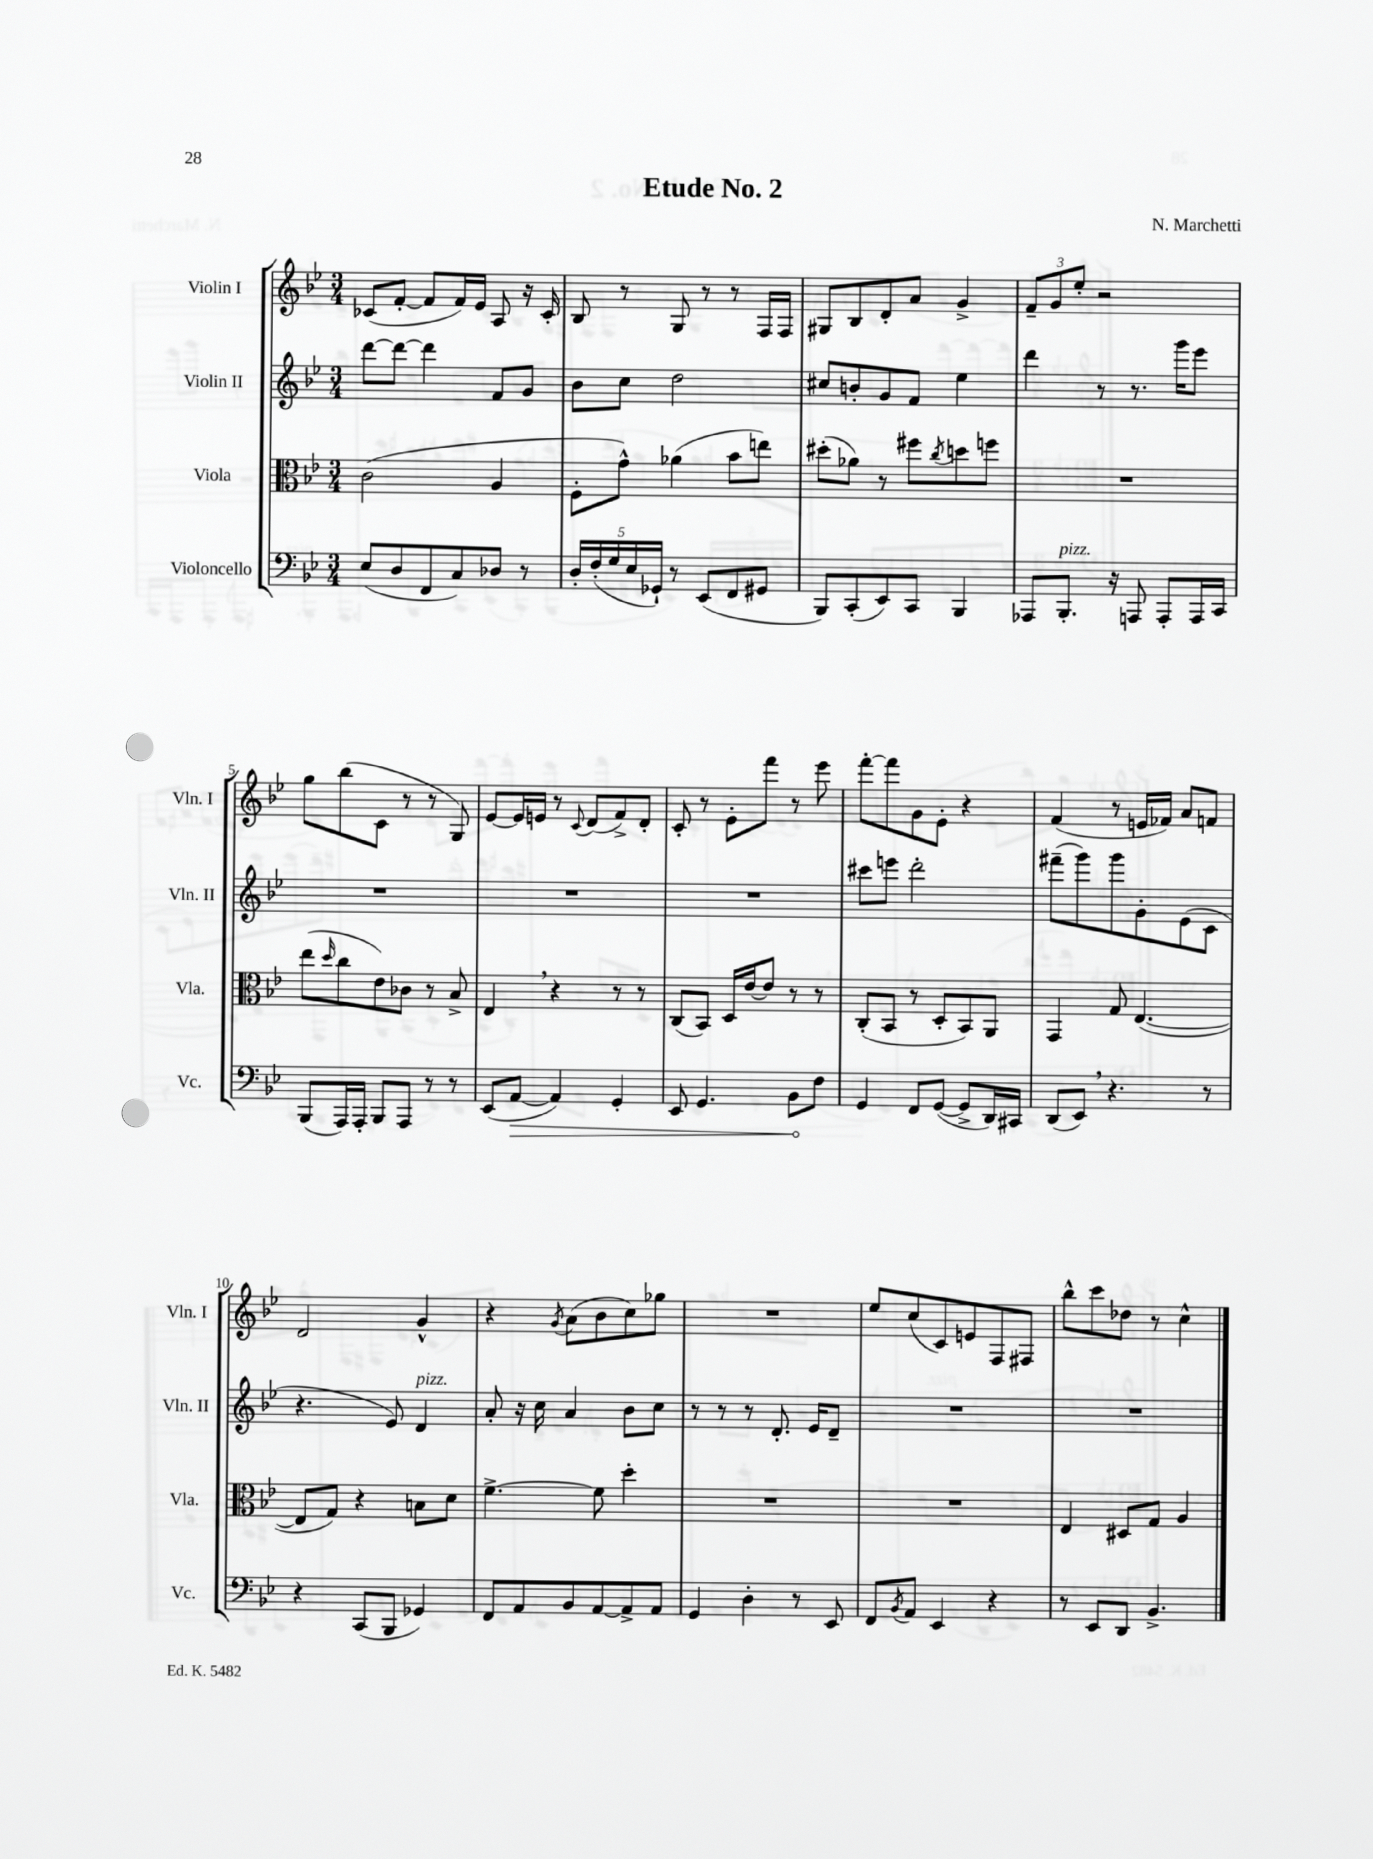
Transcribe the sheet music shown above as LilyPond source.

\header { title = "Etude No. 2" composer = "N. Marchetti" }
<<
\new StaffGroup <<
\new Staff = "s0" \with { instrumentName = "Violin I" shortInstrumentName = "Vln. I" } {
    \clef treble \key bes \major \numericTimeSignature \time 3/4
    ces'8( f'8~-. f'8 f'16) ees'16 a8 r16 ces'16-. |
    bes8 r8 g8 r8 r8 f16 f16 |
    gis8 bes8 d'8-. a'8 g'4-> |
    \tuplet 3/2 { f'8-- g'8 ees''8-. } r2 |
    g''8 bes''8( c'8 r8 r8 g8) |
    ees'8~ ees'16 e'16 r8 \appoggiatura { c'8 } d'8( f'8->) d'8-. |
    c'8-. r8 ees'8-. f'''8 r8 ees'''8 |
    f'''8~-. f'''8 g'8 ees'8-. r4 |
    f'4( r8 e'16 fes'16) a'8 f'8 |
    d'2 g'4-^ |
    r4 \acciaccatura { g'8 } a'8( bes'8 c''8) ges''8 |
    R2. |
    ees''8 c''8( c'8) e'8 f8 fis8 |
    bes''8-^ c'''8 des''8 r8 c''4-^ \bar "|." |
}
\new Staff = "s1" \with { instrumentName = "Violin II" shortInstrumentName = "Vln. II" } {
    \clef treble \key bes \major \numericTimeSignature \time 3/4
    d'''8~ d'''8~ d'''4 f'8 g'8 |
    bes'8 c''8 d''2 |
    cis''8 b'8-. g'8 f'8 ees''4 |
    d'''4 r8 r8. g'''16 ees'''8 |
    R2. |
    R2. |
    R2. |
    cis'''8 e'''8 d'''2-. |
    fis'''8--( g'''8) g'''8 g'8-. ees'8( c'8 |
    r4. ees'8) d'4^\markup { \italic "pizz." } |
    a'8-. r16 c''16 a'4 bes'8 c''8 |
    r8 r8 r8 d'8.-. ees'16 d'8-- |
    R2. |
    R2. \bar "|." |
}
\new Staff = "s2" \with { instrumentName = "Viola" shortInstrumentName = "Vla." } {
    \clef alto \key bes \major \numericTimeSignature \time 3/4
    c'2( a4 |
    f8-. g'8-^) aes'4( bes'8 e''8) |
    dis''8-.( aes'8) r8 fis''8 \acciaccatura { c''8 } d''8 f''8 |
    R2. |
    ees''8( \grace { d''16 } c''8 ees'8) ces'8 r8 bes8-> |
    ees4 \breathe r4 r8 r8 |
    c8( bes,8) d16 ees'16~ ees'8 r8 r8 |
    c8-.( bes,8 r8 d8-. bes,8) a,8 |
    g,4 g8 ees4.~( |
    ees8 g8) r4 b8 d'8 |
    f'4.~-> f'8 d''4-. |
    R2. |
    R2. |
    ees4 dis8 g8 a4 \bar "|." |
}
\new Staff = "s3" \with { instrumentName = "Violoncello" shortInstrumentName = "Vc." } {
    \clef bass \key bes \major \numericTimeSignature \time 3/4
    ees8( d8 f,8 c8) des8 r8 |
    \tuplet 5/4 { d16-. f16-.( g16 ees16 ges,16-!) } r8 ees,8( f,8 gis,8 |
    bes,,8) c,8-.( ees,8) c,8 bes,,4 |
    aes,,8 bes,,8.-.^\markup { \italic "pizz." } r16 a,,8 a,,8-. a,,16 c,16 |
    bes,,8( a,,16) a,,16-. bes,,8 a,,8 r8 r8 |
    ees,8( \once \override Hairpin.circled-tip = ##t a,8~\> a,4) g,4-. |
    ees,8 g,4. bes,8\! f8 |
    g,4 f,8 g,8~( g,8-> d,16) cis,16 |
    d,8( ees,8) \breathe r4. r8 |
    r4 c,8( bes,,8 ges,4) |
    f,8 a,8 bes,8 a,8~ a,8-> a,8 |
    g,4 d4-. r8 ees,8 |
    f,8 \acciaccatura { bes,8 } a,8 ees,4 r4 |
    r8 ees,8 d,8 bes,4.-> \bar "|." |
}
>>
>>
